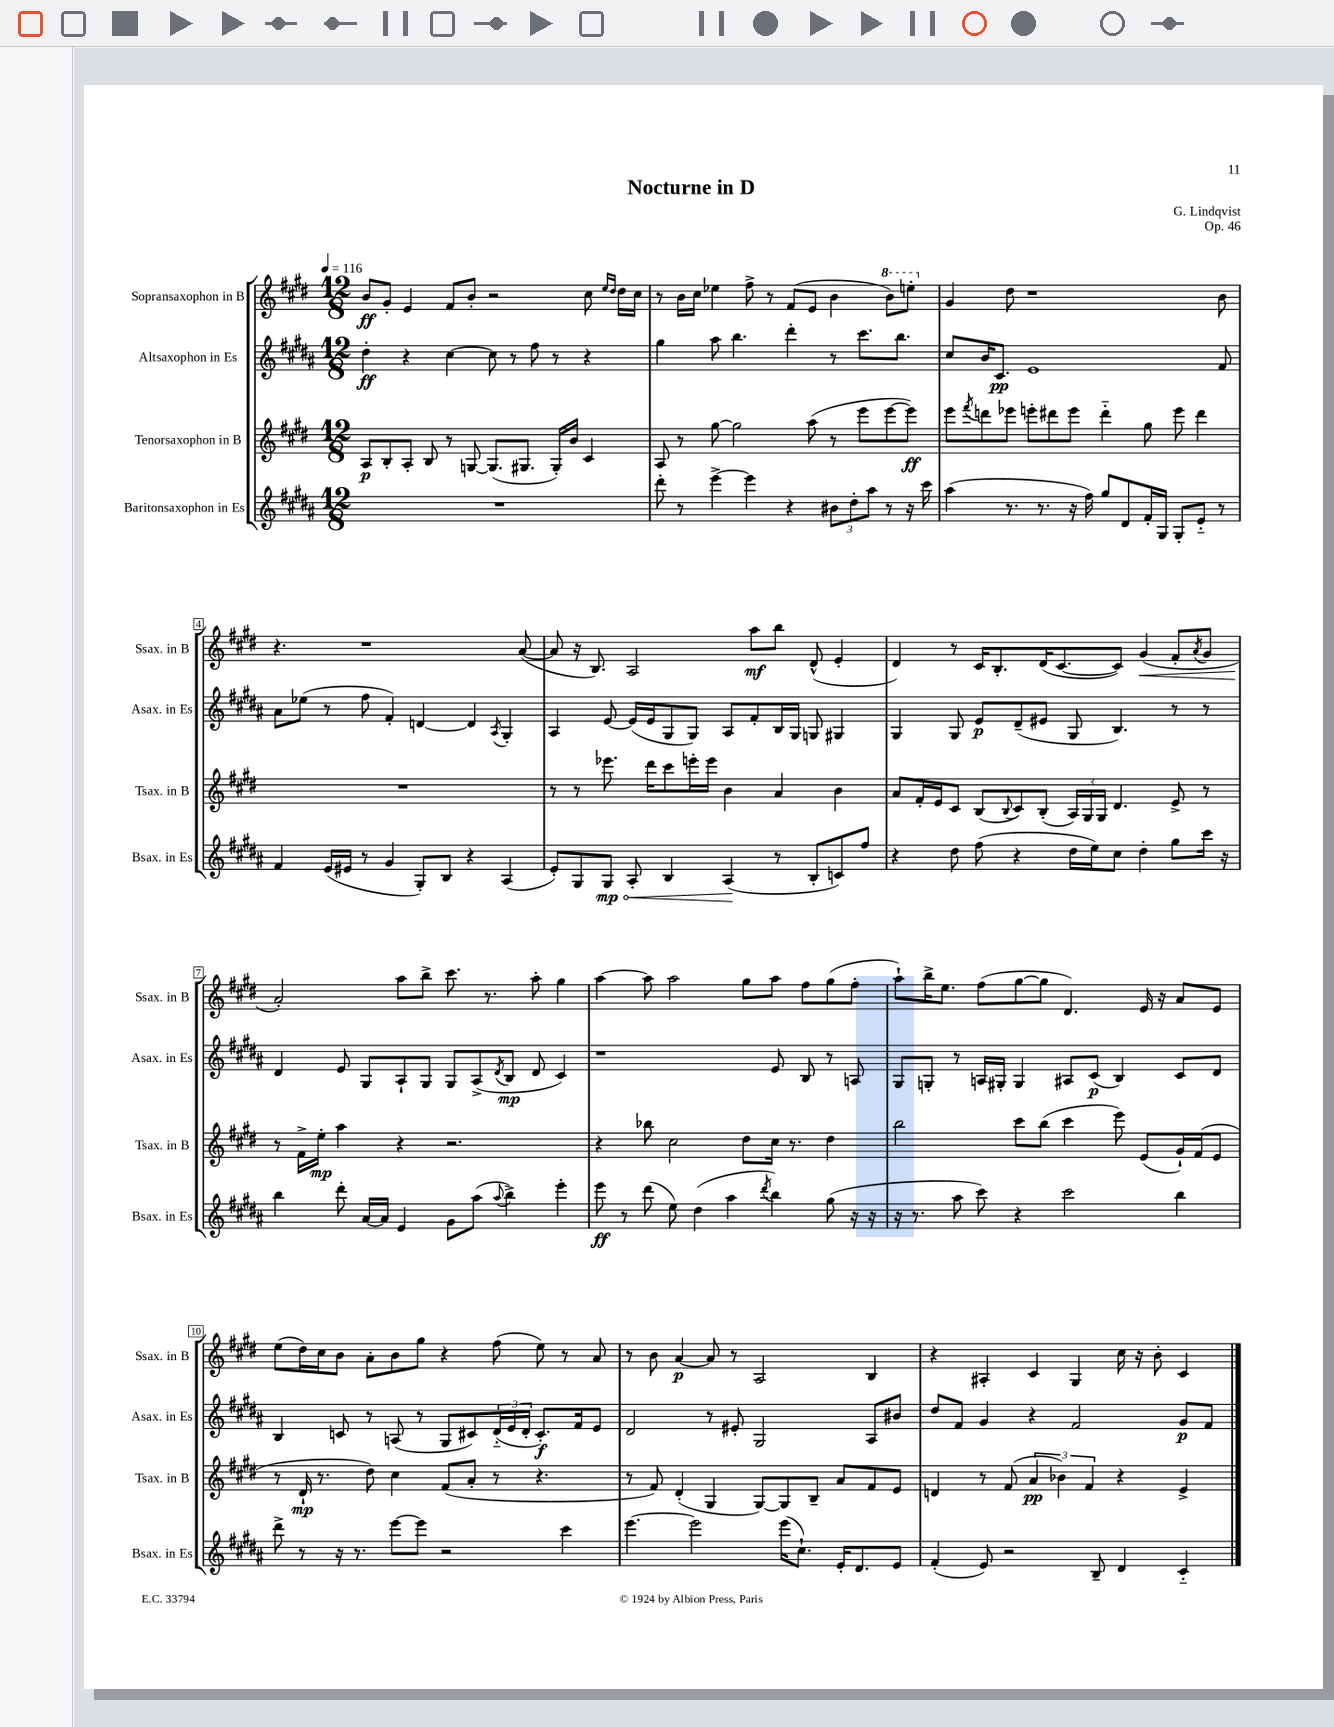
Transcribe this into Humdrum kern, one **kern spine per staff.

**kern	**kern	**kern	**kern
*staff4	*staff3	*staff2	*staff1
*clefG2	*clefG2	*clefG2	*clefG2
*k[f#c#g#d#a#]	*k[f#c#g#d#]	*k[f#c#g#d#a#]	*k[f#c#g#d#]
*M12/8	*M12/8	*M12/8	*M12/8
*MM116	*MM116	*MM116	*MM116
1.r	8A	4dd#'	8b
.	8B'	.	8g#'
.	8A'	4r	4e
.	8B	.	.
.	8r	[4cc#	8f#
.	[8G	.	8b'
.	(8.G]	8cc#]	2r
.	.	8r	.
.	8.G#	.	.
.	.	8ff#	.
.	16G#')	8r	.
.	16b	.	.
.	4c#	4r	8cc#
.	.	.	16qqee
.	.	.	16qqdd#
.	.	.	16dd#
.	.	.	16cc#
=	=	=	=
8ddd#'	8A	4gg#	8r
8r	8r	.	16b
.	.	.	16cc#
[4eee^	[8gg#	8aa#	4ee-
.	2gg#]	4.bb	.
4eee]	.	.	8ff#^
.	.	.	8r
4r	.	4ddd#'	(8f#
.	(8aa	.	8e
12b#	8r	8r	4b
12dd#'	.	.	.
.	8eee	8.ccc#	.
12aa#	.	.	.
8r	[8eee	.	8bb)
.	.	8.bb	.
16r	8eee])	.	8eee'
16ccc#	.	.	.
=	=	=	=
(4aa#	8eee	8cc#	4g#
.	8qfff#	.	.
.	8ddd	16b	.
.	.	8.c#	.
8.r	8eee-	.	8dd#
.	8eee'	1e	1r
8.r	.	.	.
.	8ddd#	.	.
16r	8eee	.	.
16ff#)	.	.	.
8gg#	4ddd#'~	.	.
8d#	.	.	.
16f#'	8gg#	.	.
16G#	.	.	.
8G#'	8eee	.	.
8e'~	4ddd#	.	.
8r	.	8f#	8b
=	=	=	=
4f#	1.r	8a#	4.r
.	.	(8ee-	.
(16e	.	8r	.
16e#	.	.	.
8r	.	8ff#	1r
4g#	.	4f#')	.
8G#')	.	[4d	.
8B	.	.	.
4r	.	4d]	.
.	.	8qA#	.
(4A#	.	4G#'	.
.	.	.	([8a
=	=	=	=
8e')	8r	4A#	8a]
8G#	8r	.	16r
.	.	.	8.B)
8G#	8.eee-	[8e	.
8A#'	.	(16e]	2A
.	16ddd#	16e	.
4B	8ccc#	8G#	.
.	16eee'	8G#)	.
.	16eee	.	.
(4A#	4b	8A#	.
.	.	8f#'	8aa
8r	4a	16B	8bb
.	.	16G#	.
8B'	.	8G	(8d#^^
8c)	4b	4G#	4e'
8ff#	.	.	.
=	=	=	=
4r	8a	4G#	4d#)
.	16f#'	.	.
.	16e	.	.
8dd#	8c#	8G#	8r
(8ff#	(8B	8e	16c#
.	.	.	8.B'
.	8qqB	.	.
4r	8c#)	(8d#~	.
.	(8B'	8e#	(16d#
.	.	.	[8.c#
16dd#	24A)	8G#	.
.	24G#	.	.
16ee)	.	.	.
.	24G#	.	.
8cc#	4.d#	4.B)	8c#])
4dd#'	.	.	(4g#
8gg#	8e^	8r	8f#'
.	.	.	8qa
16ccc#	8r	8r	8g#
16r	.	.	.
=	=	=	=
4bb	8r	4d#	2a')
.	16f#^	.	.
.	16ee'	.	.
8ddd#'	4aa	8e	.
[16a#	.	8G#	.
16a#]	.	.	.
4e	4r	8A#`	8aa
.	.	8G#	8bb^
8g#	2.r	8G#	8.ccc#
(8aa#	.	(8A#^	.
.	.	.	8.r
8qqaa#	.	8qd#	.
4bb^)	.	8B	.
.	.	8d#	8aa'
4eee'	.	4c#)	4gg#
=	=	=	=
8eee	4r	1r	[4aa
8r	.	.	.
(8ddd#	8bb-	.	8aa]
8ee)	2cc#	.	2aa
(4dd#	.	.	.
4aa#	.	.	.
.	8dd#	.	8gg#
8qddd#	.	.	.
4bb)	16cc#	8e	8aa
.	8.r	.	.
.	.	8B	8ff#
(8gg#	4dd#	8r	(8gg#
16r	.	8A	8ff#'
16r	.	.	.
=	=	=	=
16r	2bb	8G#	8aa`)
8.r	.	.	.
.	.	8G'	16bb^
.	.	.	8.ee
8aa#	.	8r	.
8ccc#)	.	16A	(8ff#
.	.	16G#'	.
4r	8ccc#	4G#	[8gg#
.	(8bb	.	8gg#]
2ccc#	4ccc#	8A#	4.d#)
.	.	(8c#	.
.	8eee)	4B)	.
.	(8e	.	16e
.	.	.	16r
4bb	16g#`)	8c#	8a
.	(16f#	.	.
.	8e	8d#	8e
=	=	=	=
8ddd#^	8r	4B	(8ee
8r	16d#`	.	16dd#)
.	8.r	.	16cc#
16r	.	8c	8b
8.r	.	.	.
.	8dd#)	8r	8a'
[8eee	4cc#	(8A	8b
8eee]	.	8r	8gg#
2r	(8f#	8G#	4r
.	8a'	8c#)	.
.	8r	(24d#'~	(8ff#
.	.	24e	.
.	.	24d#'	.
.	4.r	8.c#')	8ee)
4ccc#	.	.	8r
.	.	16f#	.
.	.	8e	8a
=	=	=	=
[4.eee	8r	2d#	8r
.	8f#)	.	8b
.	(4d#'	.	[4a
2eee]	.	.	.
.	4G#	8r	8a]
.	.	8e#'	8r
.	[8G#)	2G#	2A
(16eee	8G#]	.	.
8.cc#`)	.	.	.
.	8B~	.	.
16e'	8a	.	.
8.d#	.	.	.
.	8f#	8A#	4B
8e	8e	8b#	.
=	=	=	=
(4f#'	4d	8dd#	4r
.	.	8f#	.
8e)	8r	4g#	4A#'
2r	(8f#	.	.
.	6a	4r	4c#
.	6b-)	.	.
.	.	2f#	4G#
.	6f#	.	.
8B~	.	.	.
4d#	4r	.	16cc#
.	.	.	16r
.	.	.	8b'
4c#'~	4e^	8g#	4c#
.	.	8f#	.
==	==	==	==
*-	*-	*-	*-
